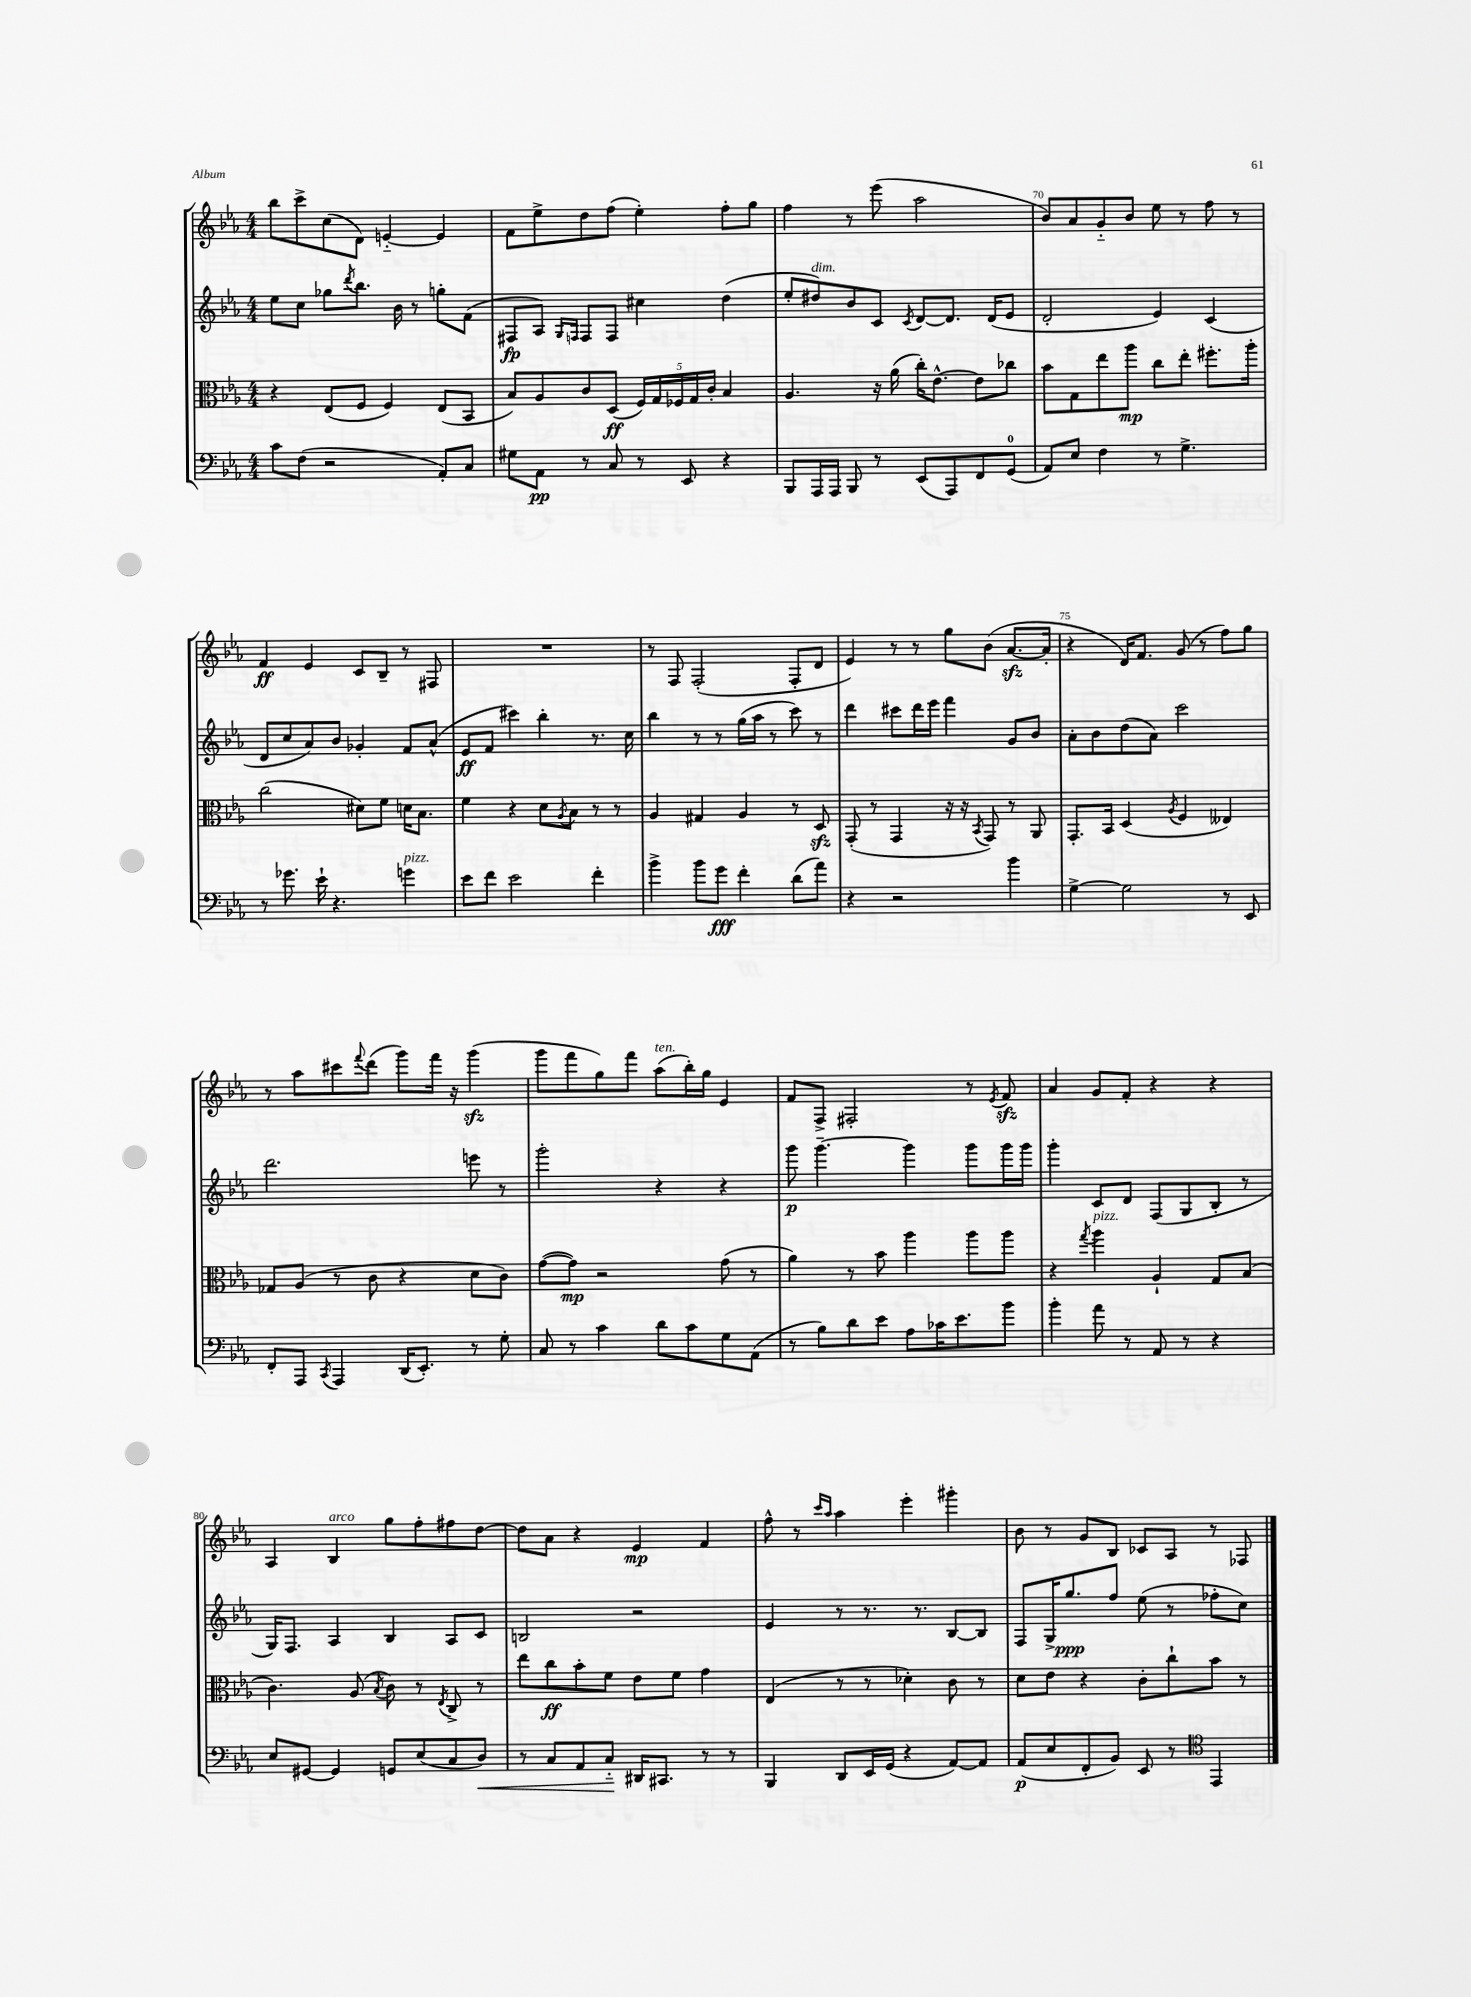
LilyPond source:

<<
\new StaffGroup <<
\new Staff = "s0" {
    \clef treble \key ees \major \numericTimeSignature \time 4/4
    bes''8 c'''8-> c''8( d'8) e'4~-_ e'4 |
    f'8 ees''8-> d''8 f''8( ees''4-.) f''8-. g''8 |
    f''4 r8 ees'''8( aes''2 |
    bes'8) aes'8 g'8-_ bes'8 ees''8 r8 f''8 r8 |
    f'4\ff ees'4 c'8 bes8-- r8 fis8 |
    R1 |
    r8 f8 f2-.( f8-. d'8 |
    ees'4) r8 r8 g''8 bes'8( aes'8.~\sfz aes'16-. |
    r4 d'16) f'8. g'8( r8 f''8) g''8 |
    r8 aes''8 cis'''8 \appoggiatura { f'''8 } d'''8( g'''8) f'''16 r16 g'''4\sfz( |
    g'''8 f'''8 g''8) f'''8 aes''8^\markup { \italic "ten." }( bes''16-.) g''16 ees'4 |
    f'8 f8-> fis2-. r8 \acciaccatura { ees'8 } f'8\sfz |
    aes'4 g'8 f'8-. r4 r4 |
    aes4 bes4^\markup { \italic "arco" } g''8 f''8-. fis''8 d''8~ |
    d''8 aes'8 r4 ees'4\mp f'4 |
    f''8-^ r8 \grace { c'''16 aes''16 } aes''4 ees'''4-. gis'''4-. |
    bes'8 r8 g'8 bes8 ces'8 aes8 r8 fes8 \bar "|." |
}
\new Staff = "s1" {
    \clef treble \key ees \major \numericTimeSignature \time 4/4
    ees''8 c''8 ges''8 \acciaccatura { d'''8 } bes''8. bes'16 r8 g''8-. f'8( |
    fis8\fp aes8) \grace { g16 f16 } f8 f8 cis''4 d''4( |
    ees''8-. dis''8^\markup { \italic "dim." }) bes'8 c'8 \acciaccatura { c'8 } d'8~ d'8. d'16( ees'8 |
    d'2-. ees'4) c'4( |
    d'8 c''8 aes'8) bes'8 ges'4-. f'8 aes'8-^( |
    ees'8\ff f'8 cis'''4) bes''4-. r8. c''16 |
    bes''4 r8 r8 g''16( aes''16 r8 c'''8) r8 |
    d'''4 cis'''8 d'''16 ees'''16 f'''4 g'8 bes'8 |
    aes'8-. bes'8 d''8( aes'8) c'''2 |
    d'''2. e'''8 r8 |
    g'''2-. r4 r4 |
    g'''8\p g'''4.~-- g'''4 g'''8 g'''16 g'''16 |
    g'''4-. c'8 d'8 f8( g8 bes8-. r8 |
    g16) f8. aes4 bes4 aes8 c'8 |
    b2 r2 |
    ees'4 r8 r8. r8. bes8~ bes8 |
    f8 g16-> g''8.\ppp f''8 ees''8( r8 fes''8-. c''8) \bar "|." |
}
\new Staff = "s2" {
    \clef alto \key ees \major \numericTimeSignature \time 4/4
    r4 ees8( f8 f4) ees8( bes,8 |
    bes8) aes8 c'8 d8\ff( \tuplet 5/4 { f16) g16 fes16 g16 c'16-. } bes4 |
    aes4. r16 aes'16( c''16-.) ees'8.~-^ ees'8 ces''8 |
    bes'8 g8 ees''8 aes''8\mp c''8 ees''8-. fis''8.-. aes''16-. |
    c''2( dis'8) f'8 d'16 bes8. |
    f'4 r4 d'8 \acciaccatura { aes8 } bes8 r8 r8 |
    aes4 gis4 aes4 r8 d8\sfz |
    g,8-.( r8 g,4 r16 r16 \acciaccatura { bes,8 } g,8) r8 aes,8 |
    g,8.-. bes,16 d4( \acciaccatura { aes8 } f4 eeses4) |
    ges8 aes8( r8 c'8 r4 d'8 c'8) |
    g'8~( g'8\mp) r2 g'8( r8 |
    aes'4) r8 bes'8 aes''4 aes''8 aes''8 |
    r4 \acciaccatura { g''8 } aes''4^\markup { \italic "pizz." } aes4-! g8 bes8( |
    c'4.) aes8( \acciaccatura { bes8 } c'8) r8 \acciaccatura { ees8 } c8-> r8 |
    ees''8 c''8\ff bes'8-. f'8 ees'8 f'8 g'4 |
    ees4( r8 r8 des'4-.) c'8 r8 |
    d'8 ees'8 r4 c'8-. c''8-! bes'8 r8 \bar "|." |
}
\new Staff = "s3" {
    \clef bass \key ees \major \numericTimeSignature \time 4/4
    c'8 f8( r2 aes,8-.) c8 |
    gis8 aes,8\pp r8 c8 r8 ees,8 r4 |
    bes,,8 aes,,16 aes,,16 bes,,8 r8 ees,8( aes,,8) f,8 g,8-0( |
    aes,8) ees8 f4 r8 g4.-> |
    r8 ges'8. ees'16-! r4. g'4^\markup { \italic "pizz." } |
    ees'8 f'8 ees'2 f'4-. |
    bes'4-> bes'8 g'8\fff f'4-. d'8( aes'8) |
    r4 r2 bes'4 |
    g4~-> g2 r8 ees,8 |
    f,8-. aes,,8 \acciaccatura { c,8 } aes,,4 d,16( ees,8.-.) r8 g8-. |
    c8 r8 c'4 d'8 c'8 g8 aes,8( |
    r8 bes8) d'8 ees'8 aes8 ces'16 ees'8. bes'8 |
    bes'4-. aes'8 r8 aes,8 r8 r4 |
    ees8 gis,8~ gis,4 g,8 ees8( c8 d8\<) |
    r8 c8 aes,8 c8-_\! dis,16 cis,8. r8 r8 |
    bes,,4 d,8 ees,16 g,16( r4 aes,8~) aes,8 |
    aes,8\p( ees8 f,8-. bes,8) ees,8 r8 \clef tenor ees,4 \bar "|." |
}
>>
>>
\layout { \context { \Score currentBarNumber = #67 \override BarNumber.break-visibility = ##(#f #t #t) barNumberVisibility = #(every-nth-bar-number-visible 5) } }
